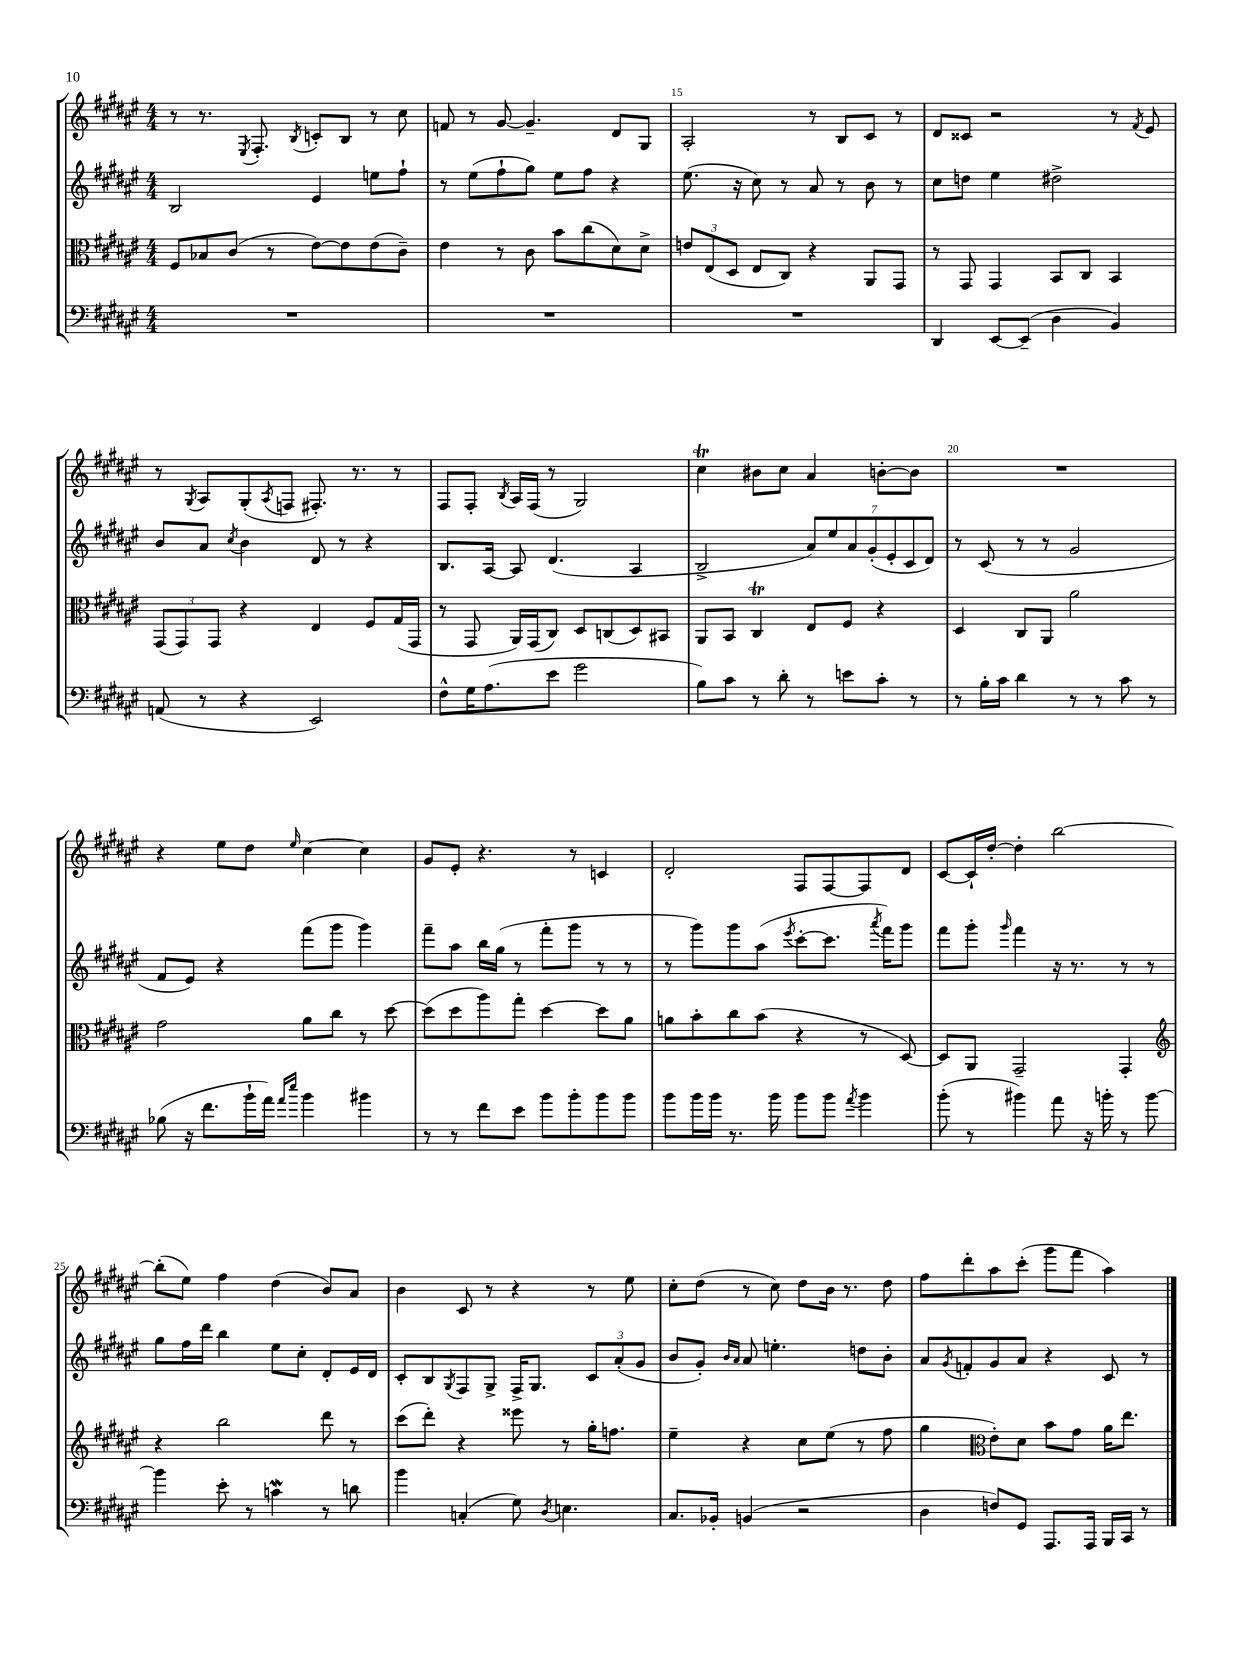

**kern	**kern	**kern	**kern
*staff4	*staff3	*staff2	*staff1
*clefF4	*clefC3	*clefG2	*clefG2
*k[f#c#g#d#a#e#]	*k[f#c#g#d#a#e#]	*k[f#c#g#d#a#e#]	*k[f#c#g#d#a#e#]
*M4/4	*M4/4	*M4/4	*M4/4
1r	8F#/L	2B/	8r
.	8B-/	.	8.r
.	(8c#/J	.	.
.	.	.	8qE#/
.	.	.	8.F#'/
.	8r	.	.
.	.	.	8qB/
.	[8e#\L)	4e#/	8c'/L
.	8e#\]	.	8B/J
.	(8e#\	8ee\L	8r
.	8c#~\J)	8ff#`\J	8cc#\
=	=	=	=
1r	4e#\	8r	8f/
.	.	(8ee#\L	8r
.	8r	8ff#`\	[8g#/
.	8c#\	8gg#\J)	4.g#~/]
.	8b\L	8ee#\L	.
.	(8cc#\	8ff#\J	.
.	8d#\)	4r	8d#/L
.	8d#^\J	.	8G#/J
=	=	=	=
1r	12e/L	(8.ee#\	2A#'/
.	(12E#/	.	.
.	12D#/J	.	.
.	.	16r	.
.	8E#/L	8cc#\)	.
.	8C#/J)	8r	.
.	4r	8a#/	8r
.	.	8r	8B/L
.	8AA#/L	8b\	8c#/J
.	8GG#/J	8r	8r
=	=	=	=
4DD#/	8r	8cc#\L	8d#/L
.	8GG#/	8dd\J	8c##/J
[8EE#/L	4GG#/	4ee#\	2r
(8EE#~/]J	.	.	.
4D#\	8BB/L	2dd#^\	.
.	8C#/J	.	.
4BB/)	4BB/	.	8r
.	.	.	8qf#/
.	.	.	8e#/
=	=	=	=
(8AA/	(12GG#/L	8b/L	8r
.	12GG#/)	.	.
.	.	.	8qG#/
8r	.	8a#/J	8A#/L
.	12GG#/J	.	.
.	.	8qcc#/	.
4r	4r	4b\	(8G#'/
.	.	.	8qA#/
.	.	.	8F/J
2EE#/)	4E#/	8d#/	8.F#'/)
.	.	8r	.
.	.	.	8.r
.	8F#/L	4r	.
.	(16G#/L	.	8r
.	16GG#/JJ	.	.
=	=	=	=
8F#^^\L	8r	8.B/L	8F#/L
16G#\K	8GG#/	.	8F#'/J
(8.A#\	.	[16A#/Jk	.
.	.	.	8qB/
.	16AA#/LL)	8A#/]	16A#/LL
.	(16GG#/J	.	(16F#/JJ
8e#\J	8C#/J)	(4.d#/	8r
2g#\	8D#/L	.	2G#/)
.	(8C/	.	.
.	8D#/)	4A#/	.
.	8BB#/J	.	.
=	=	=	=
8B\L)	8AA#/L	2B^/	4cc#\
8c#\J	8BB/J	.	.
8r	4C#/	.	8b#\L
8d#'\	.	.	8cc#\J
8r	8E#/L	14a#/L)	4a#/
.	.	14ee#/	.
8e\L	8F#/J	.	.
.	.	14a#/	.
.	.	(14g#'/	.
8c#'\J	4r	.	[8b'\L
.	.	14e#'/	.
.	.	14c#/	.
8r	.	.	8b\]J
.	.	14d#/J)	.
=	=	=	=
8r	4D#/	8r	1r
16B'\LL	.	(8c#/	.
16c#\JJ	.	.	.
4d#\	8C#/L	8r	.
.	8AA#/J	8r	.
8r	2a#\	2g#/	.
8r	.	.	.
8c#\	.	.	.
8r	.	.	.
=	=	=	=
(8B-\	2g#\	8f#/L	4r
16r	.	8e#/J)	.
8.f#\L	.	.	.
.	.	4r	8ee#\L
16b`\L	.	.	8dd#\J
16a#\JJ)	.	.	.
16qqa#/LL	.	.	.
16qqee#/JJ	.	.	16qqee#/
4b\	8a#\L	(8fff#\L	[4cc#\
.	8cc#\J	8ggg#\J	.
4b#\	8r	4ggg#\)	4cc#\]
.	[8dd#\	.	.
=	=	=	=
8r	(8dd#\]L	8fff#~\L	8g#/L
8r	8dd#\	8aa#\J	8e#'/J
8f#\L	8aa#\)	16bb\LL	4.r
.	.	(16gg#\JJ	.
8e#\J	8gg#'\J	8r	.
8b\L	[4dd#\	8fff#'\L	.
8b'\	.	8ggg#\J	8r
8b\	8dd#\]L	8r	4c/
8b\J	8a#\J	8r	.
=	=	=	=
8b\L	8a\L	8r	2d#'/
16b\L	8b'\	8ggg#\L)	.
16b\JJ	.	.	.
8.r	8cc#\	8ggg#\	.
.	(8b\J	(8aa#\J	.
16b\	.	.	.
.	.	8qeee#/	.
8b\L	4r	[8ccc#'\L	8F#/L
8b\J	.	8.ccc#\]J	[8F#/
8qa#/	.	.	.
4b\	8r	.	8F#/]
.	.	8qaaa#/	.
.	.	16fff#\LK)	.
.	[8D#/)	8ggg#\J	8d#/J
=	=	=	=
(8b'\	8D#/]L	8fff#\L	[8c#/L
8r	8AA#/J	8ggg#'\J	16c#`/]L
.	.	.	[16dd#'/JJ
.	.	16qqggg#/	.
4b#\)	2GG#~/	4fff#\	4dd#'\]
8a#\	.	16r	[2bb\
.	.	8.r	.
16r	.	.	.
16b'\	.	.	.
8r	4GG#'/	8r	.
[8b\	.	8r	.
=	=	=	=
*	*clefG2	*	*
4b\]	4r	8gg#\L	(8bb'\]L
.	.	16ff#\L	8ee#\J)
.	.	16ddd#\JJ	.
8e#'\	2bb\	4bb\	4ff#\
8r	.	.	.
4c\	.	8ee#\L	(4dd#\
.	.	8cc#'\J	.
8r	8ddd#\	8d#'/L	8b/L)
8d\	8r	16e#/L	8a#/J
.	.	16d#/JJ	.
=	=	=	=
4b\	(8ccc#\L	8c#'/L	4b\
.	8ddd#'\J)	8B/	.
.	.	8qG#/	.
(4C'/	4r	8F#/	8c#/
.	.	8G#^/J	8r
8G#\)	8eee##\	16F#^/LK	4r
.	.	8.G#/J	.
8qD#/	.	.	.
4.E\	8r	.	.
.	16gg#'\LK	12c#/L	8r
.	8.ff\J	.	.
.	.	(12a#'/	.
.	.	.	8ee#\
.	.	12g#/J	.
=	=	=	=
8.C#/L	4ee#~\	8b/L	8cc#'\L
.	.	8g#'/J)	(8dd#\J
16BB-'/Jk	.	.	.
.	.	16qqb/LL	.
.	.	16qqa#/JJ	.
(4BB/	4r	8a#/	8r
.	.	4.ee'\	8cc#\)
2r	8cc#\L	.	8dd#\L
.	(8ee#\J	.	16b\Jk
.	.	.	8.r
.	8r	8dd\L	.
.	8ff#\	8b'\J	8dd#\
=	=	=	=
4D#\	4gg#\	8a#/L	8ff#\L
.	.	8qg#/	.
.	.	8f'/	8ddd#'\
*	*clefC3	*	*
8F/L)	8e#'\L)	8g#/	8aa#\
8GG#/J	8d#\J	8a#/J	(8ccc#'\J
8.AAA#/L	8b\L	4r	8ggg#\L
.	8g#\J	.	8fff#\J
16AAA#/Jk	.	.	.
16BBB/LL	16a#\LK	8c#/	4aa#\)
16CC#/JJ	8.ee#\J	.	.
8r	.	8r	.
==	==	==	==
*-	*-	*-	*-
